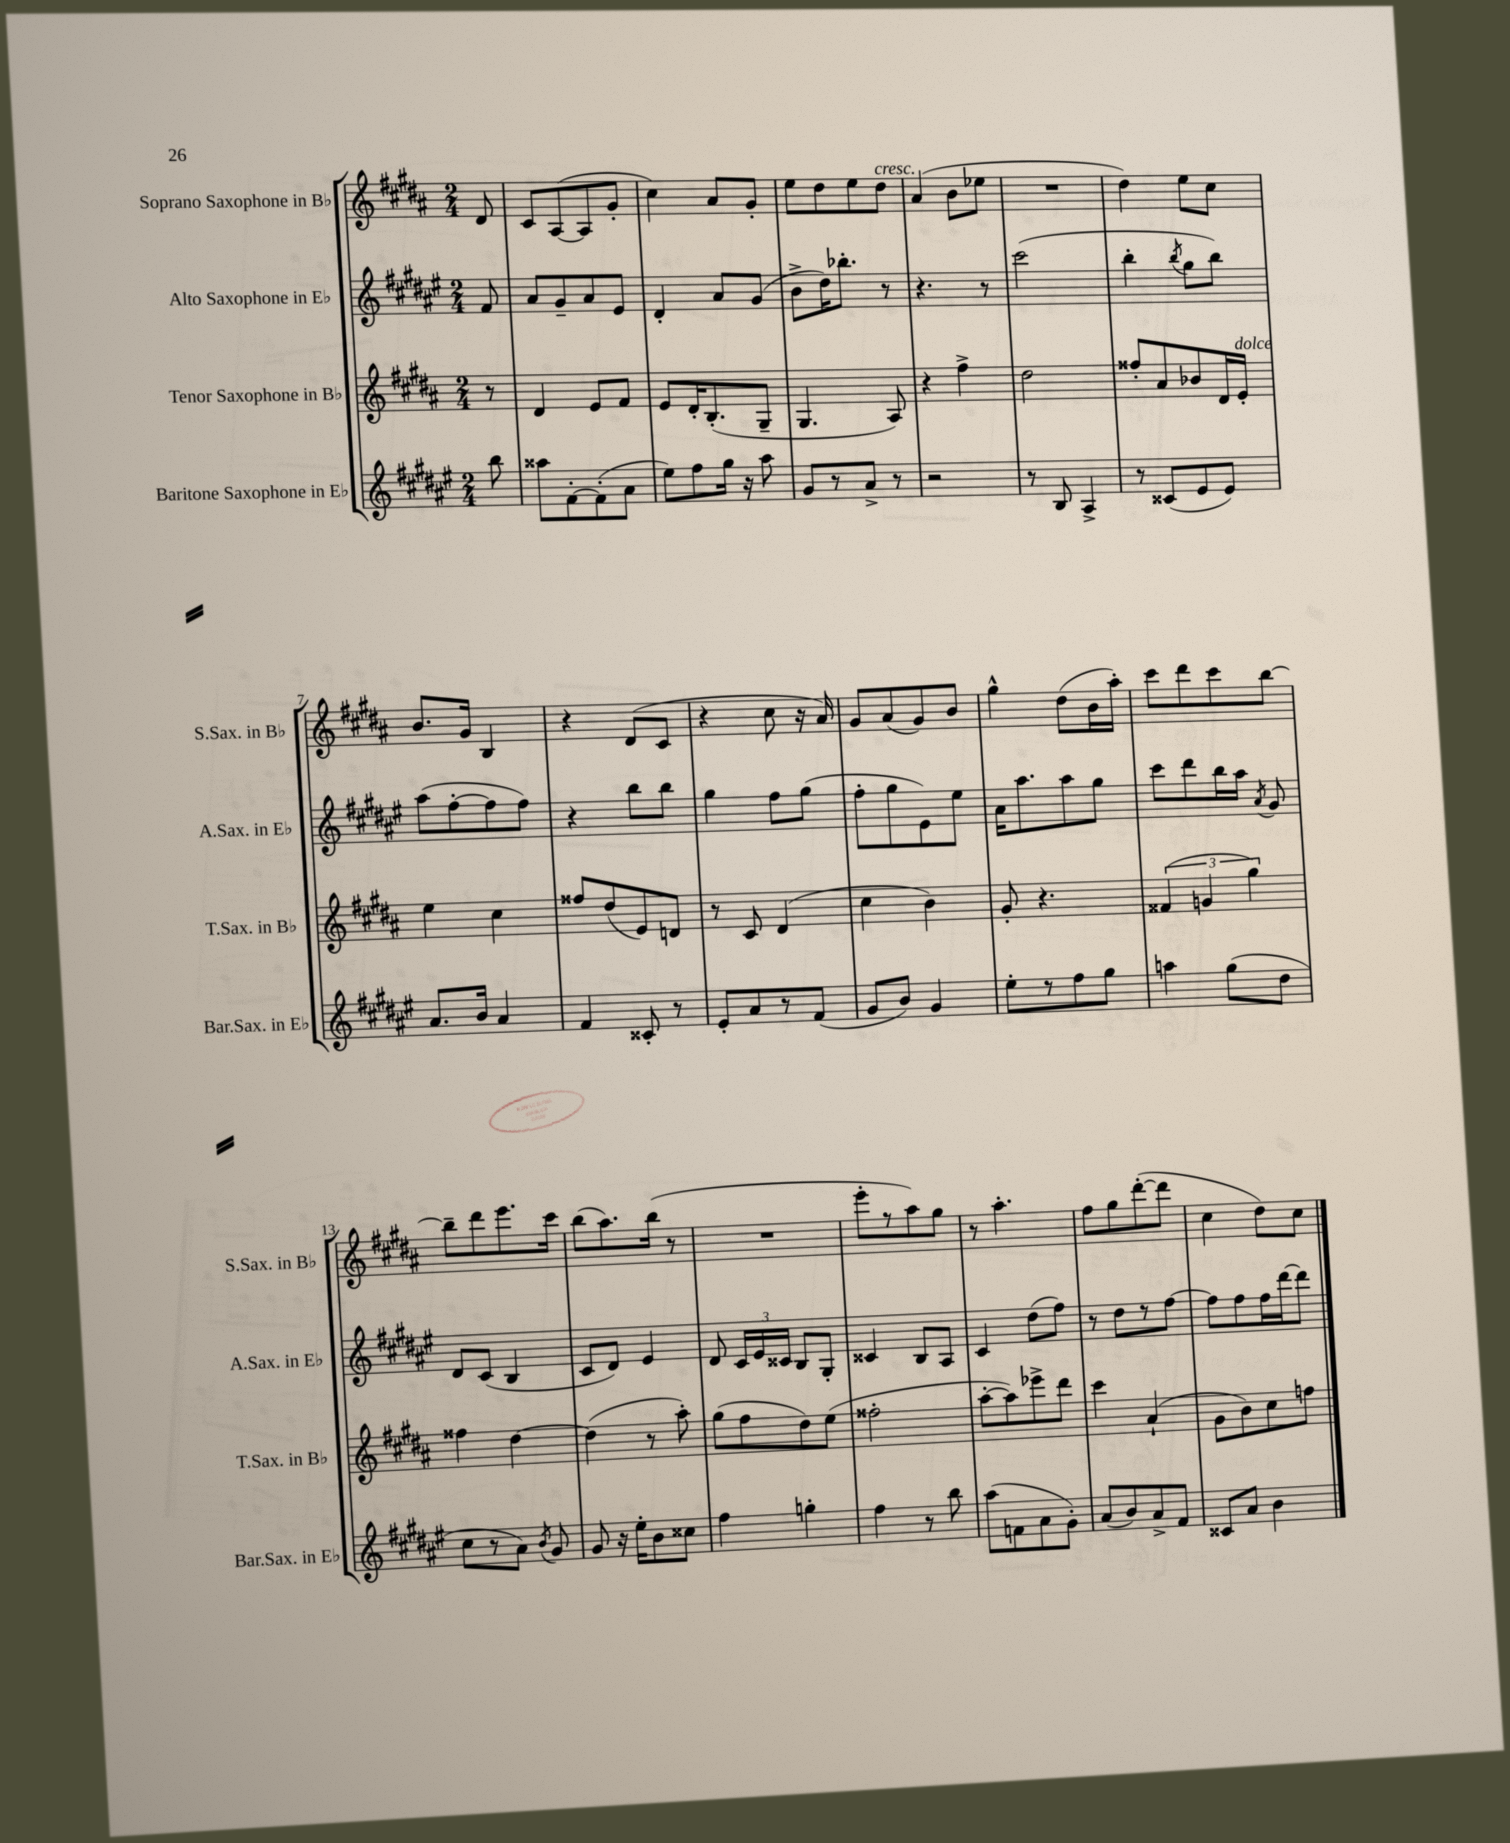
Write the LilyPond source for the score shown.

<<
\new StaffGroup <<
\new Staff = "s0" \with { instrumentName = "Soprano Saxophone in Bb" shortInstrumentName = "S.Sax. in Bb" } {
    \clef treble \key b \major \numericTimeSignature \time 2/4 \partial 8
    \autoBeamOff dis'8 |
    cis'8[ ais8~( ais8 gis'8]-. |
    cis''4) ais'8[ gis'8]-. |
    e''8[ dis''8 e''8 dis''8]^\markup { \italic "cresc." } |
    ais'4( b'8[ ees''8] |
    R2 |
    dis''4) e''8[ cis''8] |
    b'8.[ gis'16] b4 |
    r4 dis'8[( cis'8] |
    r4 cis''8 r16 ais'16) |
    gis'8[ ais'8( gis'8) b'8] |
    gis''4-^ dis''8[( b'16 ais''16]-.) |
    cis'''8[ dis'''8 cis'''8 b''8]~ |
    b''8[-- dis'''8 e'''8. cis'''16] |
    b''8[( ais''8.) b''16]( r8 |
    R2 |
    e'''8[-. r8 ais''8) gis''8] |
    r8 ais''4.-. |
    fis''8[ gis''8 dis'''8~-.( dis'''8] |
    cis''4 dis''8[) cis''8] \bar "|." |
}
\new Staff = "s1" \with { instrumentName = "Alto Saxophone in Eb" shortInstrumentName = "A.Sax. in Eb" } {
    \clef treble \key fis \major \numericTimeSignature \time 2/4 \partial 8
    \autoBeamOff fis'8 |
    ais'8[ gis'8-- ais'8 eis'8] |
    dis'4-. ais'8[ gis'8]( |
    b'8[-> dis''16) bes''8.]-. r8 |
    r4. r8 |
    cis'''2( |
    b''4-. \acciaccatura { b''8 } gis''8[ b''8]) |
    ais''8[( fis''8~-. fis''8 fis''8]) |
    r4 b''8[ b''8] |
    gis''4 fis''8[ gis''8]( |
    fis''8[-. gis''8 eis'8) eis''8] |
    ais'16[ ais''8. ais''8 gis''8] |
    cis'''8[ dis'''8 b''16 ais''16] \acciaccatura { ais'8 } gis'8 |
    dis'8[ cis'8]( b4 |
    cis'8[ dis'8]) eis'4 |
    dis'8 \tuplet 3/2 { cis'16[ eis'16 cisis'16] } b8[ gis8]-. |
    cisis'4 b8[ ais8] |
    cis'4 dis''8[( fis''8]) |
    r8 dis''8[ r8 fis''8]~ |
    fis''8[ fis''8 fis''16 dis'''16~ dis'''8] \bar "|." |
}
\new Staff = "s2" \with { instrumentName = "Tenor Saxophone in Bb" shortInstrumentName = "T.Sax. in Bb" } {
    \clef treble \key b \major \numericTimeSignature \time 2/4 \partial 8
    \autoBeamOff r8 |
    dis'4 e'8[ fis'8] |
    e'8[ dis'16-. b8.-.( gis8]-- |
    gis4. ais8) |
    r4 fis''4-> |
    dis''2 |
    fisis''8[-. ais'8 bes'8 dis'16 e'16]-.^\markup { \italic "dolce" } |
    e''4 cis''4 |
    fisis''8[ dis''8( e'8) d'8] |
    r8 cis'8 dis'4( |
    cis''4 b'4) |
    gis'8-. r4. |
    \tuplet 3/2 { fisis'4( g'4 gis''4) } |
    fisis''4 dis''4~ |
    dis''4( r8 ais''8-.) |
    gis''8[( fis''8 dis''8) e''8]( |
    fisis''2-. |
    ais''8[~-. ais''8) ees'''8-> dis'''8] |
    cis'''4 ais'4-!( |
    gis'8[ b'8) cis''8 f''8] \bar "|." |
}
\new Staff = "s3" \with { instrumentName = "Baritone Saxophone in Eb" shortInstrumentName = "Bar.Sax. in Eb" } {
    \clef treble \key fis \major \numericTimeSignature \time 2/4 \partial 8
    \autoBeamOff b''8 |
    aisis''8[ fis'8~-. fis'8-.( ais'8] |
    eis''8[) fis''8 gis''16] r16 ais''8 |
    gis'8[ r8 ais'8]-> r8 |
    r2 |
    r8 b8 ais4-> |
    r8 cisis'8[( eis'8 eis'8]) |
    ais'8.[ b'16] ais'4 |
    fis'4 cisis'8-. r8 |
    eis'8[-. ais'8 r8 fis'8]( |
    gis'8[ b'8]) gis'4 |
    eis''8[-. r8 fis''8 gis''8] |
    a''4 gis''8[( dis''8] |
    cis''8[ r8 ais'8]) \acciaccatura { b'8 } gis'8 |
    gis'8 r16 eis''16[-. b'8 cisis''8] |
    fis''4 g''4-. |
    fis''4 r8 b''8 |
    ais''8[( f'8 ais'8 gis'8]-.) |
    ais'8[( b'8) ais'8-> fis'8] |
    cisis'8[ ais'8] b'4 \bar "|." |
}
>>
>>
